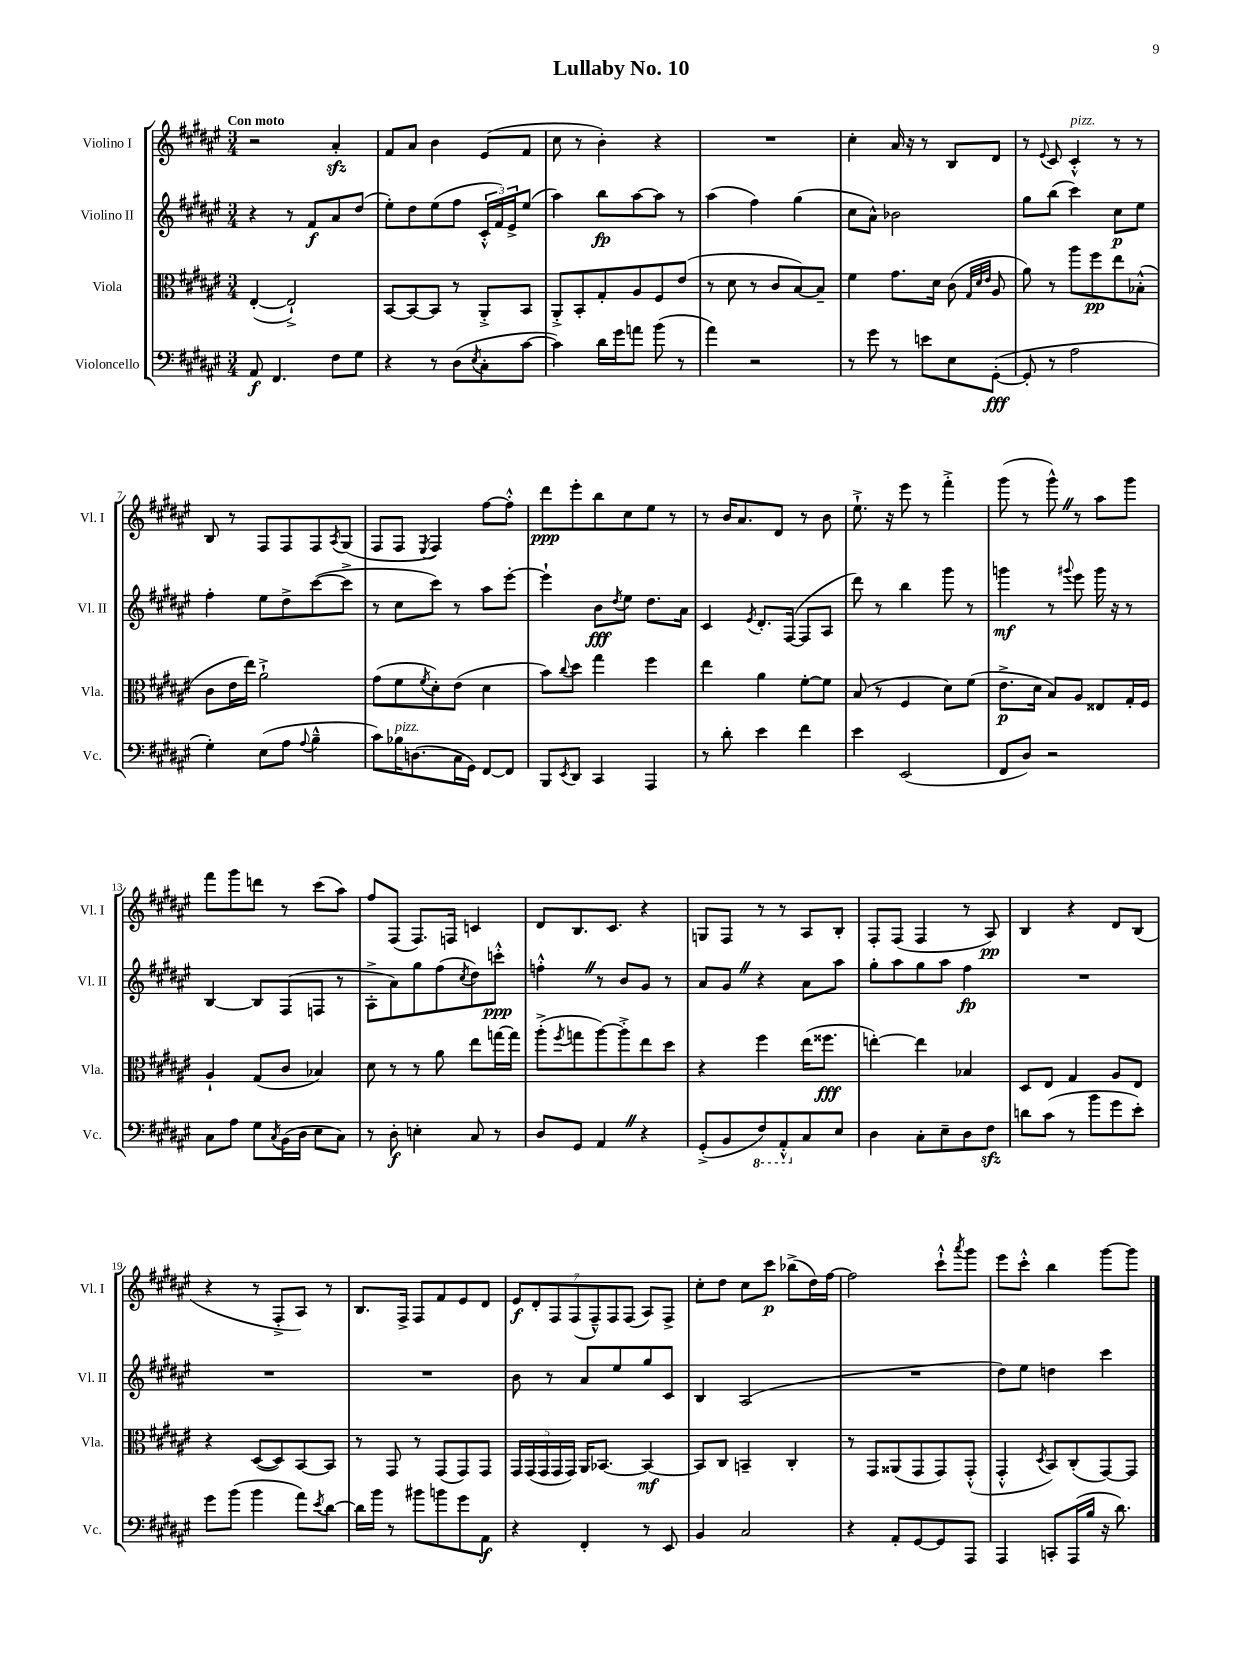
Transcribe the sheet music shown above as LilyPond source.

\header { title = "Lullaby No. 10" }
<<
\new StaffGroup <<
\new Staff = "s0" \with { instrumentName = "Violino I" shortInstrumentName = "Vl. I" } {
    \clef treble \key fis \major \numericTimeSignature \time 3/4 \tempo "Con moto"
    r2 ais'4-.\sfz |
    fis'8 ais'8 b'4 eis'8( fis'8 |
    cis''8 r8 b'4-.) r4 |
    R2. |
    cis''4-. ais'16 r16 r8 b8 dis'8 |
    r8 \appoggiatura { eis'8 } cis'8 cis'4-.-^^\markup { \italic "pizz." } r8 r8 |
    b8 r8 fis8 fis8 fis8 \acciaccatura { ais8 } gis8( |
    fis8 fis8 \acciaccatura { eis8 } fis4) fis''8~ fis''8-.-^ |
    dis'''8\ppp eis'''8-. b''8 cis''8 eis''8 r8 |
    r8 b'16 ais'8. dis'8 r8 b'8 |
    eis''8.-!-> r16 eis'''8 r8 fis'''4-.-> |
    gis'''8( r8 gis'''8-^) \once \override BreathingSign.text = \markup { \musicglyph "scripts.caesura.straight" } \breathe r8 ais''8 gis'''8 |
    fis'''8 gis'''8 d'''8 r8 cis'''8( ais''8) |
    fis''8 fis8( fis8.) f16 c'4 |
    dis'8 b8. cis'8. r4 |
    g8 fis8 r8 r8 ais8 b8-. |
    fis8-. fis8( fis4 r8 ais8\pp) |
    b4 r4 dis'8 b8( |
    r4 r8 fis8-.-> ais8) r8 |
    b8. fis16-> fis8 fis'8 eis'8 dis'8 |
    \tuplet 7/4 { eis'8\f dis'8-. fis8 fis8( fis8---^) fis8 fis8( } ais8) fis8-> |
    cis''8-. dis''8 cis''8 cis'''8\p bes''8->( dis''16) fis''16~ |
    fis''2 cis'''8-!-^ \acciaccatura { ais'''8 } gis'''8 |
    eis'''8 cis'''8-.-^ b''4 gis'''8~ gis'''8 \bar "|." |
}
\new Staff = "s1" \with { instrumentName = "Violino II" shortInstrumentName = "Vl. II" } {
    \clef treble \key fis \major \numericTimeSignature \time 3/4
    r4 r8 fis'8\f ais'8 dis''8( |
    eis''8-.) dis''8 eis''8( fis''8 \tuplet 3/2 { cis'16-.-^ fis'16) eis'16-> } eis''8( |
    ais''4) b''8\fp ais''8~ ais''8 r8 |
    ais''4( fis''4) gis''4( |
    cis''8 ais'8-^) bes'2 |
    gis''8 b''8( cis'''4) cis''8\p eis''8 |
    fis''4-. eis''8 dis''8-> cis'''8~( cis'''8-> |
    r8 cis''8 cis'''8) r8 ais''8 eis'''8~-. |
    eis'''4-! b'8\fff \acciaccatura { dis''8 } eis''8 dis''8. ais'16 |
    cis'4 \acciaccatura { eis'8 } dis'8.-. fis16~( fis8 ais8 |
    dis'''8) r8 b''4 gis'''8 r8 |
    g'''4\mf r8 \appoggiatura { gis'''8 } eis'''8 gis'''16 r16 r8 |
    b4~ b8 fis8( f8 r8 |
    ais8-.-> ais'8) gis''8 fis''8( \acciaccatura { cis''8 } dis''8) c'''8-.-^\ppp |
    f''4-.-^ \once \override BreathingSign.text = \markup { \musicglyph "scripts.caesura.straight" } \breathe r8 b'8 gis'8 r8 |
    ais'8 gis'8 \once \override BreathingSign.text = \markup { \musicglyph "scripts.caesura.straight" } \breathe r4 ais'8 ais''8 |
    gis''8-. ais''8 gis''8 ais''8 fis''4\fp |
    R2. |
    R2. |
    R2. |
    b'8 r8 ais'8 eis''8 gis''8 cis'8 |
    b4 ais2( |
    R2. |
    dis''8) eis''8 d''4 cis'''4 \bar "|." |
}
\new Staff = "s2" \with { instrumentName = "Viola" shortInstrumentName = "Vla." } {
    \clef alto \key fis \major \numericTimeSignature \time 3/4
    eis4~-.( eis2-!->) |
    b,8~ b,8~ b,8 r8 ais,8-.-> b,8 |
    ais,8-.-> b,8-. gis8-. ais8 fis8 eis'8( |
    r8 dis'8 r8 cis'8 b8~) b8-- |
    fis'4 gis'8. dis'16 cis'8( \grace { gis32 dis'32 eis'32 } ais8 |
    ais'8) r8 ais''8 fis''8\pp eis''8 bes8-.-^( |
    cis'8 eis'16 eis''16) ais'2-!-> |
    gis'8( fis'8 \acciaccatura { fis'8 } dis'8-.) eis'8( dis'4 |
    b'8) \appoggiatura { cis''8 } dis''8 gis''4 fis''4 |
    eis''4 ais'4 fis'8~-. fis'8 |
    b8( r8 fis4 dis'8) fis'8( |
    eis'8.->\p dis'16 b8) ais8 eisis8 gis16-. fis16 |
    ais4-! gis8( cis'8 bes4) |
    dis'8 r8 r8 ais'8 eis''8 g''16~ g''16 |
    ais''8-.->( \acciaccatura { fis''8 } g''8 ais''8~) ais''8-.-> eis''8 dis''8 |
    r4 fis''4 eis''16( fisis''8.\fff |
    e''4~-.) e''4 bes4 |
    dis8 eis8 gis4 ais8 eis8 |
    r4 dis8~( dis8) b,8~ b,8 |
    r8 gis,8 r8 gis,8( gis,8) gis,8 |
    \tuplet 5/4 { gis,16 gis,16( gis,16 gis,16 gis,16) } ais,16 bes,8.~ bes,4~\mf |
    bes,8 cis8 b,4-- cis4-. |
    r8 gis,8 aisis,8( gis,8 gis,8) gis,8-.-^( |
    gis,4-.-^ \acciaccatura { dis8 } b,8) cis8-.( gis,8~) gis,8 \bar "|." |
}
\new Staff = "s3" \with { instrumentName = "Violoncello" shortInstrumentName = "Vc." } {
    \clef bass \key fis \major \numericTimeSignature \time 3/4
    ais,8\f fis,4. fis8 gis8 |
    r4 r8 dis8( \acciaccatura { eis8 } cis8-. cis'8~ |
    cis'4) dis'16 gis'16 a'8 b'8( r8 |
    ais'4) r2 |
    r8 gis'8 r8 e'8 eis8 gis,8~-.\fff( |
    gis,8-. r8 ais2 |
    gis4-.) eis8( ais8 \appoggiatura { ais8 } b4---^ |
    cis'8) bes16^\markup { \italic "pizz." } d8.( cis16 gis,16) fis,8~ fis,8 |
    b,,8 \acciaccatura { eis,8 } dis,8 cis,4 ais,,4 |
    r8 dis'8-. eis'4 fis'4 |
    eis'4 eis,2( |
    fis,8 dis8) r2 |
    cis8 ais8 gis8 \acciaccatura { cis8 } b,16( dis16 eis8 cis8) |
    r8 dis8-.\f e4-. cis8 r8 |
    dis8 gis,8 ais,4 \once \override BreathingSign.text = \markup { \musicglyph "scripts.caesura.straight" } \breathe r4 |
    gis,8-.->( b,8 \ottava #-1 fis,8) ais,,8-.-^ \ottava #0 cis8 eis8 |
    dis4 cis8-. eis8-- dis8 fis8\sfz |
    d'8 cis'8( r8 b'8 gis'8 eis'8-.) |
    gis'8 b'8( b'4 ais'8) \acciaccatura { eis'8 } dis'8~ |
    dis'16 b'16 r8 bis'8 b'8 gis'8 ais,8\f |
    r4 fis,4-. r8 eis,8 |
    b,4 cis2 |
    r4 ais,8-. gis,8~ gis,8 ais,,8 |
    ais,,4 c,8-. ais,,16( b16 r16 dis'8.) \bar "|." |
}
>>
>>
